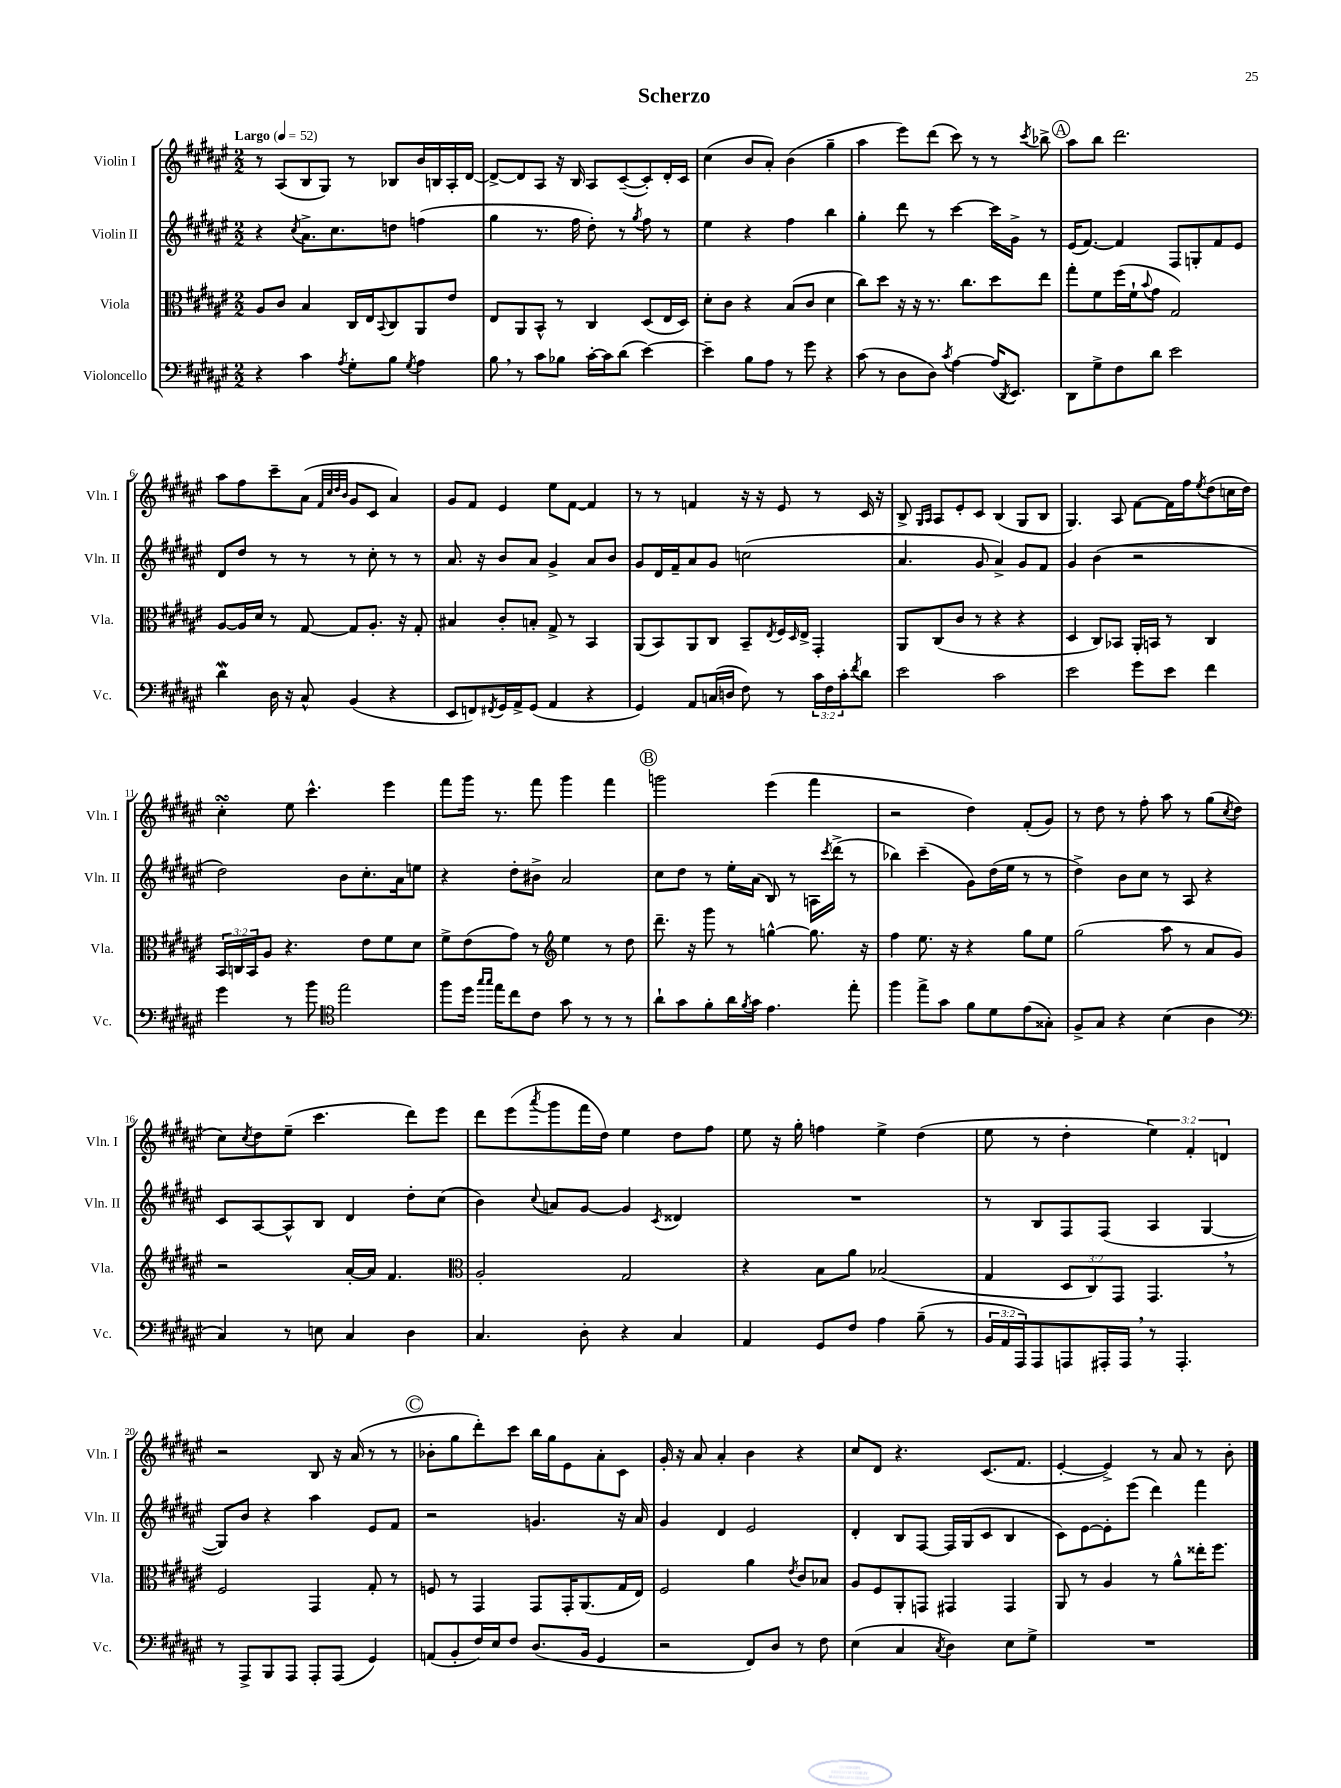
\header { title = "Scherzo" }
<<
\new StaffGroup <<
\new Staff = "s0" \with { instrumentName = "Violin I" shortInstrumentName = "Vln. I" } {
    \clef treble \key fis \major \numericTimeSignature \time 2/2 \override Staff.TupletNumber.text = #tuplet-number::calc-fraction-text \tempo "Largo" 4 = 52
    r8 ais8( b8 gis8) r8 bes8 b'16 b16 ais16-. dis'16~ |
    dis'8~-> dis'8 ais8 r16 b16 ais8 cis'8~--( cis'8-.) dis'16-. cis'16 |
    cis''4( b'8 ais'8-.) b'4( gis''4-- |
    ais''4 eis'''8) dis'''8( cis'''8) r8 r8 \acciaccatura { cis'''8 } bes''8-> |
    \mark \markup { \circle "A" } ais''8 b''8 dis'''2. |
    ais''8 fis''8 cis'''8-- ais'8( \grace { fis'32 cis''32 dis''32 b'32 } gis'8 cis'8 ais'4) |
    gis'8 fis'8 eis'4 eis''8 fis'8~ fis'4 |
    r8 r8 f'4 r16 r16 eis'8 r8 cis'16 r16 |
    b8-> \grace { gis16 ais16 } ais8 eis'8-. cis'8 b4( gis8 b8 |
    gis4.) ais8 fis'8~ fis'16 fis''16 \acciaccatura { eis''8 } dis''8( c''16 dis''16) |
    cis''4-.\turn eis''8 cis'''4.-^ eis'''4 |
    fis'''8 gis'''16 r8. fis'''8 gis'''4 fis'''4 |
    \mark \markup { \circle "B" } g'''2 eis'''4( fis'''4 |
    r2 dis''4) fis'8-.( gis'8) |
    r8 dis''8 r8 fis''8-. ais''8 r8 gis''8( \acciaccatura { cis''8 } dis''8 |
    cis''8) \acciaccatura { cis''8 } dis''8 eis''8--( cis'''4. dis'''8) eis'''8 |
    dis'''8 eis'''8( \acciaccatura { ais'''8 } gis'''8 fis'''16 dis''16) eis''4 dis''8 fis''8 |
    eis''8 r16 gis''16-. f''4 eis''4-> dis''4( |
    eis''8 r8 dis''4-. \tuplet 3/2 { eis''4) fis'4-. d'4 } |
    r2 b8 r16 ais'16( r8 r8 |
    \mark \markup { \circle "C" } bes'8-. gis''8 dis'''8-.) cis'''8 b''16 gis''16 eis'8 ais'8-. cis'8 |
    gis'16-. r16 ais'8 ais'4-. b'4 r4 |
    cis''8 dis'8 r4. cis'8.( fis'8. |
    eis'4~-. eis'4->) r8 ais'8 r8 b'8-. \bar "|." |
}
\new Staff = "s1" \with { instrumentName = "Violin II" shortInstrumentName = "Vln. II" } {
    \clef treble \key fis \major \numericTimeSignature \time 2/2
    r4 \acciaccatura { cis''8 } ais'8.-> cis''8. d''8 f''4( |
    gis''4 r8. fis''16 dis''8-.) r8 \acciaccatura { gis''8 } fis''8 r8 |
    eis''4 r4 fis''4 b''4 |
    gis''4-. dis'''8 r8 cis'''4~ cis'''16 gis'16-> r8 |
    \mark \markup { \circle "A" } eis'16( fis'8.~) fis'4 fis8 g8-. fis'8 eis'8 |
    dis'8 dis''8 r8 r8 r8 cis''8-. r8 r8 |
    ais'8. r16 b'8 ais'8 gis'4-> ais'8 b'8 |
    gis'8 dis'16 fis'16-- ais'8 gis'8 c''2( |
    ais'4. gis'8 ais'4->) gis'8 fis'8 |
    gis'4 b'4( r2 |
    dis''2) b'8 cis''8.-. ais'16 e''8 |
    r4 dis''8-. bis'8-> ais'2 |
    \mark \markup { \circle "B" } cis''8 dis''8 r8 eis''16-. ais'16( b8) r8 a16 \acciaccatura { cis'''8 } dis'''16->( r8 |
    bes''4) cis'''4--( gis'8) dis''16( eis''16 r8 r8 |
    dis''4->) b'8 cis''8 r8 ais8 r4 |
    cis'8 ais8~ ais8-^ b8 dis'4 dis''8-. cis''8( |
    b'4) \appoggiatura { cis''8 } a'8 gis'8~ gis'4 \acciaccatura { cis'8 } disis'4 |
    R1 |
    r8 b8 fis8 fis8( ais4 gis4~ |
    gis8) b'8 r4 ais''4 eis'8 fis'8 |
    \mark \markup { \circle "C" } r2 g'4. r16 ais'16 |
    gis'4 dis'4 eis'2 |
    dis'4-. b8 fis8~ fis16 gis16( cis'8 b4 |
    cis'8) eis'8~ eis'8-. eis'''8( dis'''4) fis'''4 \bar "|." |
}
\new Staff = "s2" \with { instrumentName = "Viola" shortInstrumentName = "Vla." } {
    \clef alto \key fis \major \numericTimeSignature \time 2/2 \override Staff.TupletNumber.text = #tuplet-number::calc-fraction-text
    ais8 cis'8 b4 cis16 eis16 \appoggiatura { b,8 } cis8 ais,8 eis'8 |
    eis8 ais,8 b,8-^ r8 cis4 dis8( eis16 dis16) |
    dis'8-. cis'8 r4 b8( cis'8 dis'4 |
    cis''8) dis''8 r16 r16 r8. cis''8. dis''8 eis''8 |
    \mark \markup { \circle "A" } gis''8-. fis'8 fis''16( fis'16-! \appoggiatura { b'8 } gis'8 gis2) |
    ais8~ ais16 dis'16 r8 gis8~ gis8 ais8.-. r16 gis8-. |
    bis4 cis'8-. b8-. gis8-> r8 b,4 |
    ais,8( b,8) ais,8 cis8 b,8-- \acciaccatura { eis8 } fis16 \grace { dis16 } eis16-> gis,4-. |
    ais,8 cis8( cis'8 r8 r4 r4 |
    dis4 cis8) bes,8 ais,16-. b,16 r8 cis4 |
    \tuplet 3/2 { b,16 c16 b,16 } ais8 r4. eis'8 fis'8 dis'8 |
    fis'8-> eis'8( gis'8) r8 \clef treble eis''4 r8 dis''8 |
    \mark \markup { \circle "B" } dis'''8.-- r16 gis'''8 r8 g''4~-^ g''8. r16 |
    fis''4 eis''8. r16 r4 gis''8 eis''8 |
    gis''2( ais''8 r8 ais'8 gis'8) |
    r2 ais'16~-. ais'16 fis'4. |
    \clef alto ais2-. gis2 |
    r4 b8 ais'8 bes2( |
    gis4 \tuplet 3/2 { dis8 cis8) gis,8 } gis,4. \breathe r8 |
    fis2 gis,4 gis8-. r8 |
    \mark \markup { \circle "C" } f8 r8 gis,4 gis,8 gis,16-. ais,8.( gis16 eis16) |
    fis2 ais'4 \acciaccatura { eis'8 } cis'8 bes8 |
    ais8 fis8 ais,8-. g,8 gis,4 gis,4 |
    ais,8 r8 ais4 r8 ais'8-^ eisis''16-. fis''8. \bar "|." |
}
\new Staff = "s3" \with { instrumentName = "Violoncello" shortInstrumentName = "Vc." } {
    \clef bass \key fis \major \numericTimeSignature \time 2/2 \override Staff.TupletNumber.text = #tuplet-number::calc-fraction-text
    r4 cis'4 \acciaccatura { ais8 } gis8-. b8 \acciaccatura { gis8 } ais4 |
    b8 \breathe r8 cis'8 bes8 cis'16~-. cis'16 dis'8( eis'4~) |
    eis'4-- b8 ais8 r8 gis'8 r4 |
    cis'8( r8 dis8 dis8) \acciaccatura { cis'8 } ais4~ ais16( \acciaccatura { dis,8 } eis,8.) |
    \mark \markup { \circle "A" } dis,8 gis8-> fis8 dis'8 eis'2 |
    dis'4\mordent dis16 r16 cis8-^ b,4( r4 |
    eis,8 f,8) \acciaccatura { fis,8 } gis,16 ais,16-> gis,8( ais,4 r4 |
    gis,4) ais,8 c16( d16 fis8) r8 \tuplet 3/2 { cis'16 fis16 cis'16-. } \acciaccatura { fis'8 } dis'8 |
    eis'2 cis'2 |
    eis'2 gis'8 eis'8 fis'4 |
    gis'4 r8 b'8 \clef tenor eis''2 |
    fis''8 dis''16 \grace { gis''16 gis''16 } eis''16 cis''8 cis'8 gis'8 r8 r8 r8 |
    \mark \markup { \circle "B" } ais'8-! gis'8 fis'8-. ais'16 \acciaccatura { fis'8 } gis'16 eis'4. eis''8-. |
    fis''4 eis''8-> gis'8 fis'8 dis'8 eis'8( gisis8-.) |
    fis8-> gis8 r4 b4( ais4 |
    \clef bass cis4) r8 e8 cis4 dis4 |
    cis4. dis8-. r4 cis4 |
    ais,4 gis,8 fis8 ais4 b8--( r8 |
    \tuplet 3/2 { b,16 ais,16 ais,,16) } ais,,8 a,,8 ais,,16-. ais,,16 \breathe r8 ais,,4.-. |
    r8 ais,,8-> b,,8 ais,,8 ais,,8-. ais,,8( gis,4) |
    \mark \markup { \circle "C" } a,8( b,8-. fis16) eis16 fis8 dis8.( b,16 gis,4 |
    r2 fis,8) dis8 r8 fis8 |
    eis4( cis4 \acciaccatura { cis8 } dis4) eis8 gis8-> |
    R1 \bar "|." |
}
>>
>>
